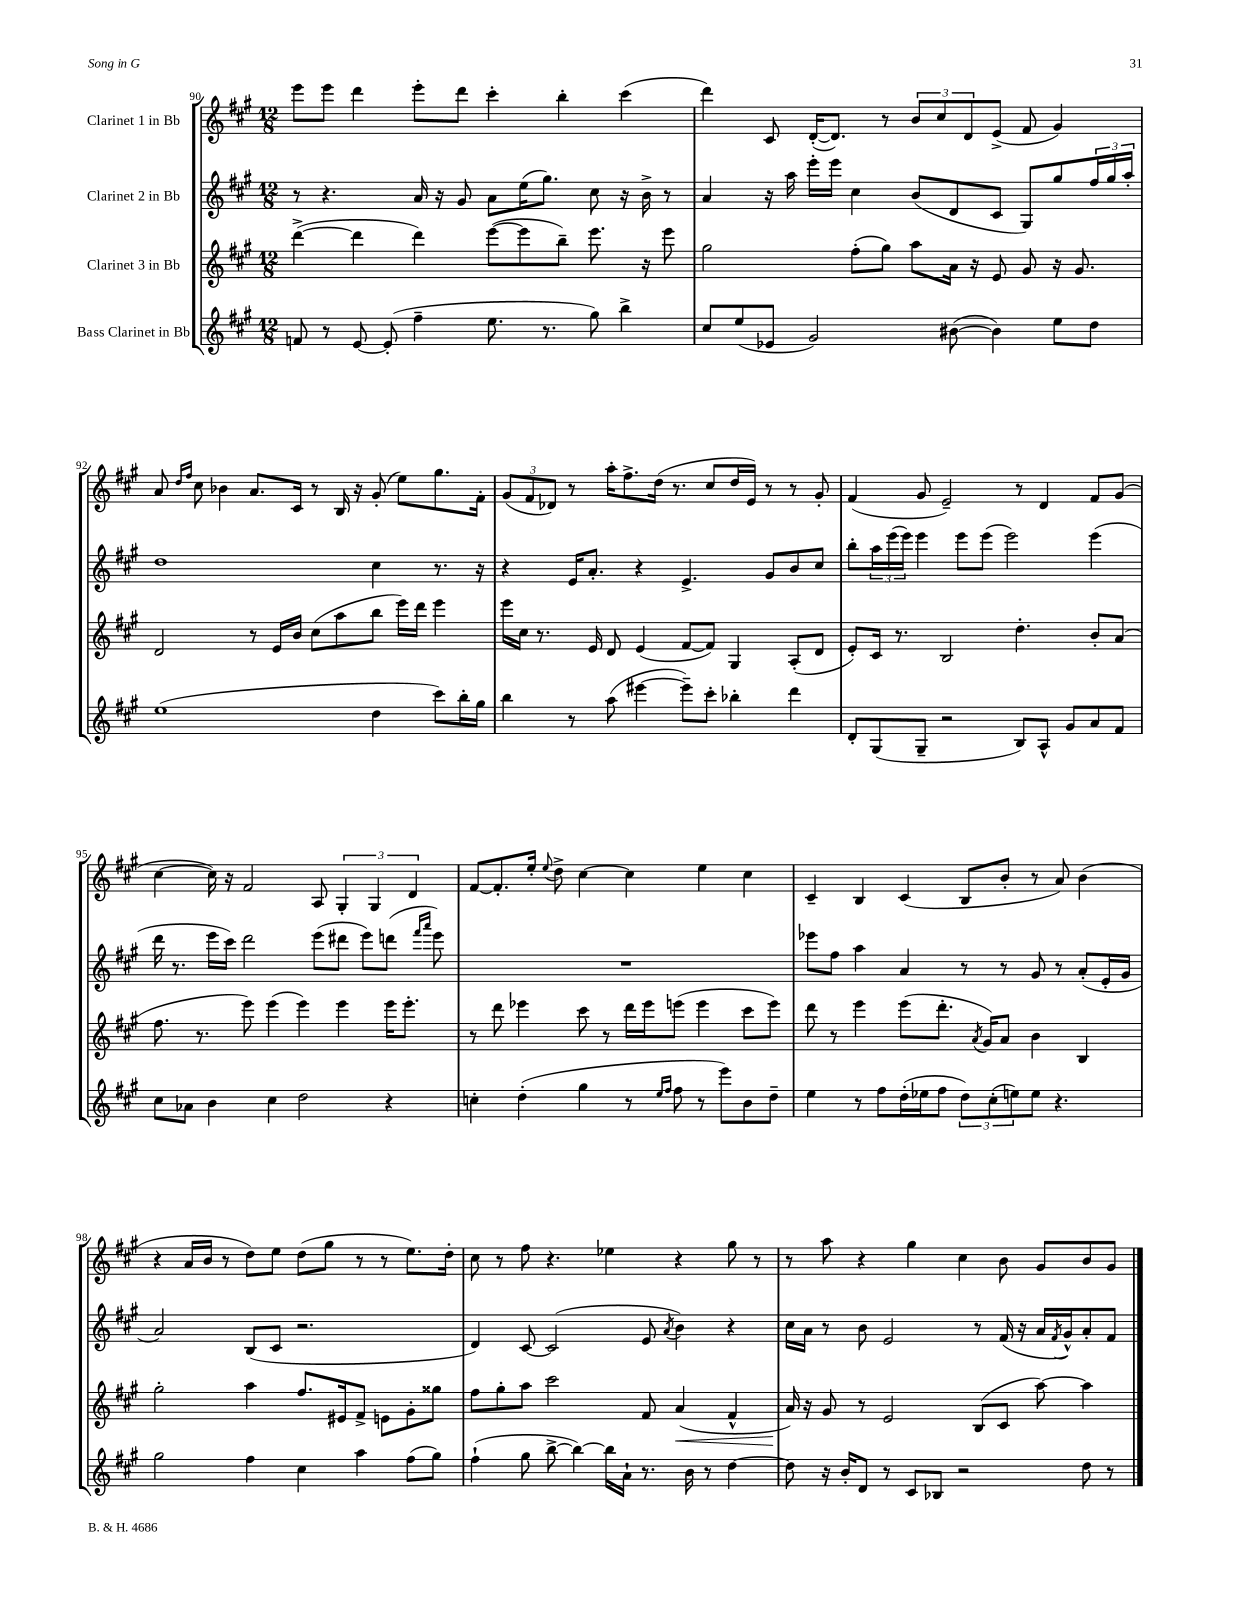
<<
\new StaffGroup <<
\new Staff = "s0" \with { instrumentName = "Clarinet 1 in Bb" } {
    \clef treble \key a \major \numericTimeSignature \time 12/8
    e'''8 e'''8 d'''4 e'''8-. d'''8 cis'''4-. b''4-. cis'''4( |
    d'''4) cis'8 d'16~-.( d'8.) r8 \tuplet 3/2 { b'8 cis''8 d'8 } e'8->( fis'8 gis'4) |
    a'8 \grace { d''16 fis''16 } cis''8 bes'4 a'8. cis'16 r8 b16 r16 gis'8-.( e''8) gis''8. fis'16-. |
    \tuplet 3/2 { gis'8( fis'8 des'8) } r8 a''16-. fis''8.-> d''16( r8. cis''8 d''16 e'16) r8 r8 gis'8-. |
    fis'4( gis'8 e'2--) r8 d'4 fis'8 gis'8( |
    cis''4~ cis''16) r16 fis'2 a8 \tuplet 3/2 { gis4-. gis4 d'4 } |
    fis'8~ fis'8.-. e''16-. \appoggiatura { e''8 } d''8-> cis''4~ cis''4 e''4 cis''4 |
    cis'4-- b4 cis'4( b8 b'8-. r8 a'8) b'4( |
    r4 a'16 b'16 r8 d''8) e''8 d''8( gis''8 r8 r8 e''8.) d''16-. |
    cis''8 r8 fis''8 r4. ees''4 r4 gis''8 r8 |
    r8 a''8 r4 gis''4 cis''4 b'8 gis'8 b'8 gis'8 \bar "|." |
}
\new Staff = "s1" \with { instrumentName = "Clarinet 2 in Bb" } {
    \clef treble \key a \major \numericTimeSignature \time 12/8
    r8 r4. a'16 r16 gis'8 a'8 e''16( gis''8.) cis''8 r16 b'16-> r8 |
    a'4 r16 a''16 e'''16-. e'''16 cis''4 b'8( d'8 cis'8 gis8) gis''8 \tuplet 3/2 { fis''16 gis''16 a''16-. } |
    d''1 cis''4 r8. r16 |
    r4 e'16 a'8.-. r4 e'4.-> gis'8 b'8 cis''8 |
    b''8-. \tuplet 3/2 { a''16 e'''16( e'''16) } e'''4 e'''8 e'''8( e'''2) e'''4( |
    d'''16 r8. e'''16 cis'''16) d'''2 e'''8( dis'''8 e'''8) d'''8( \grace { fis'''16 a'''16 } e'''8) |
    R1. |
    ees'''8 fis''8 a''4 a'4 r8 r8 gis'8 r8 a'8-.( e'16-. gis'16 |
    a'2) b8( cis'8 r2. |
    d'4) cis'8~ cis'2( e'8 \acciaccatura { a'8 } b'4) r4 |
    cis''16 a'16 r8 b'8 e'2 r8 fis'16( r16 a'16 \acciaccatura { fis'8 } gis'16-^) a'8-. fis'8 \bar "|." |
}
\new Staff = "s2" \with { instrumentName = "Clarinet 3 in Bb" } {
    \clef treble \key a \major \numericTimeSignature \time 12/8
    d'''4~->( d'''4 d'''4) e'''8~( e'''8 b''8--) e'''8. r16 e'''8 |
    gis''2 fis''8-.( gis''8) a''8 a'16 r16 e'8 gis'8 r16 gis'8. |
    d'2 r8 e'16 b'16 cis''8( a''8 b''8 e'''16) d'''16 e'''4 |
    e'''16 cis''16 r8. e'16 d'8 e'4( fis'8~ fis'8) gis4 a8-.( d'8 |
    e'8-.) cis'16 r8. b2 d''4.-. b'8-. a'8( |
    fis''8. r8. e'''8) e'''4( e'''4) e'''4 e'''16 e'''8.-. |
    r8 d'''8 ees'''4 cis'''8 r8 d'''16 ees'''16 e'''8( e'''4 cis'''8 e'''8) |
    d'''8 r8 e'''4 e'''8( d'''8.-. \acciaccatura { a'8 } gis'16) a'8 b'4 b4 |
    gis''2-. a''4 fis''8. eis'16 fis'8-> e'8 gis'8-. gisis''8 |
    fis''8 gis''8-. a''8 cis'''2 fis'8 a'4\<( fis'4-^ |
    a'16\!) r16 gis'8 r8 e'2 b8( cis'8 a''8~) a''4 \bar "|." |
}
\new Staff = "s3" \with { instrumentName = "Bass Clarinet in Bb" } {
    \clef treble \key a \major \numericTimeSignature \time 12/8
    f'8 r8 e'8~ e'8-.( fis''4-- e''8. r8. gis''8) b''4-> |
    cis''8 e''8( ees'8 gis'2) bis'8~( bis'4) e''8 d''8 |
    e''1( d''4 cis'''8) b''16-. gis''16 |
    b''4 r8 a''8( eis'''4~ eis'''8--) cis'''8-. bes''4-. d'''4 |
    d'8-. gis8( gis8-- r2 b8) a8-^ gis'8 a'8 fis'8 |
    cis''8 aes'8 b'4 cis''4 d''2 r4 |
    c''4-. d''4-.( gis''4 r8 \grace { e''16 fis''16 } fis''8 r8 e'''8) b'8 d''8-- |
    e''4 r8 fis''8 d''16-.( ees''16 fis''8 \tuplet 3/2 { d''8) cis''8-.( e''8) } e''8 r4. |
    gis''2 fis''4 cis''4 a''4 fis''8( gis''8) |
    fis''4-!( gis''8 b''8~-> b''4~) b''16 a'16-! r8. b'16 r8 d''4~ |
    d''8 r16 b'16-. d'8 r8 cis'8 bes8 r2 d''8 r8 \bar "|." |
}
>>
>>
\layout { \context { \Score currentBarNumber = #90 } }
